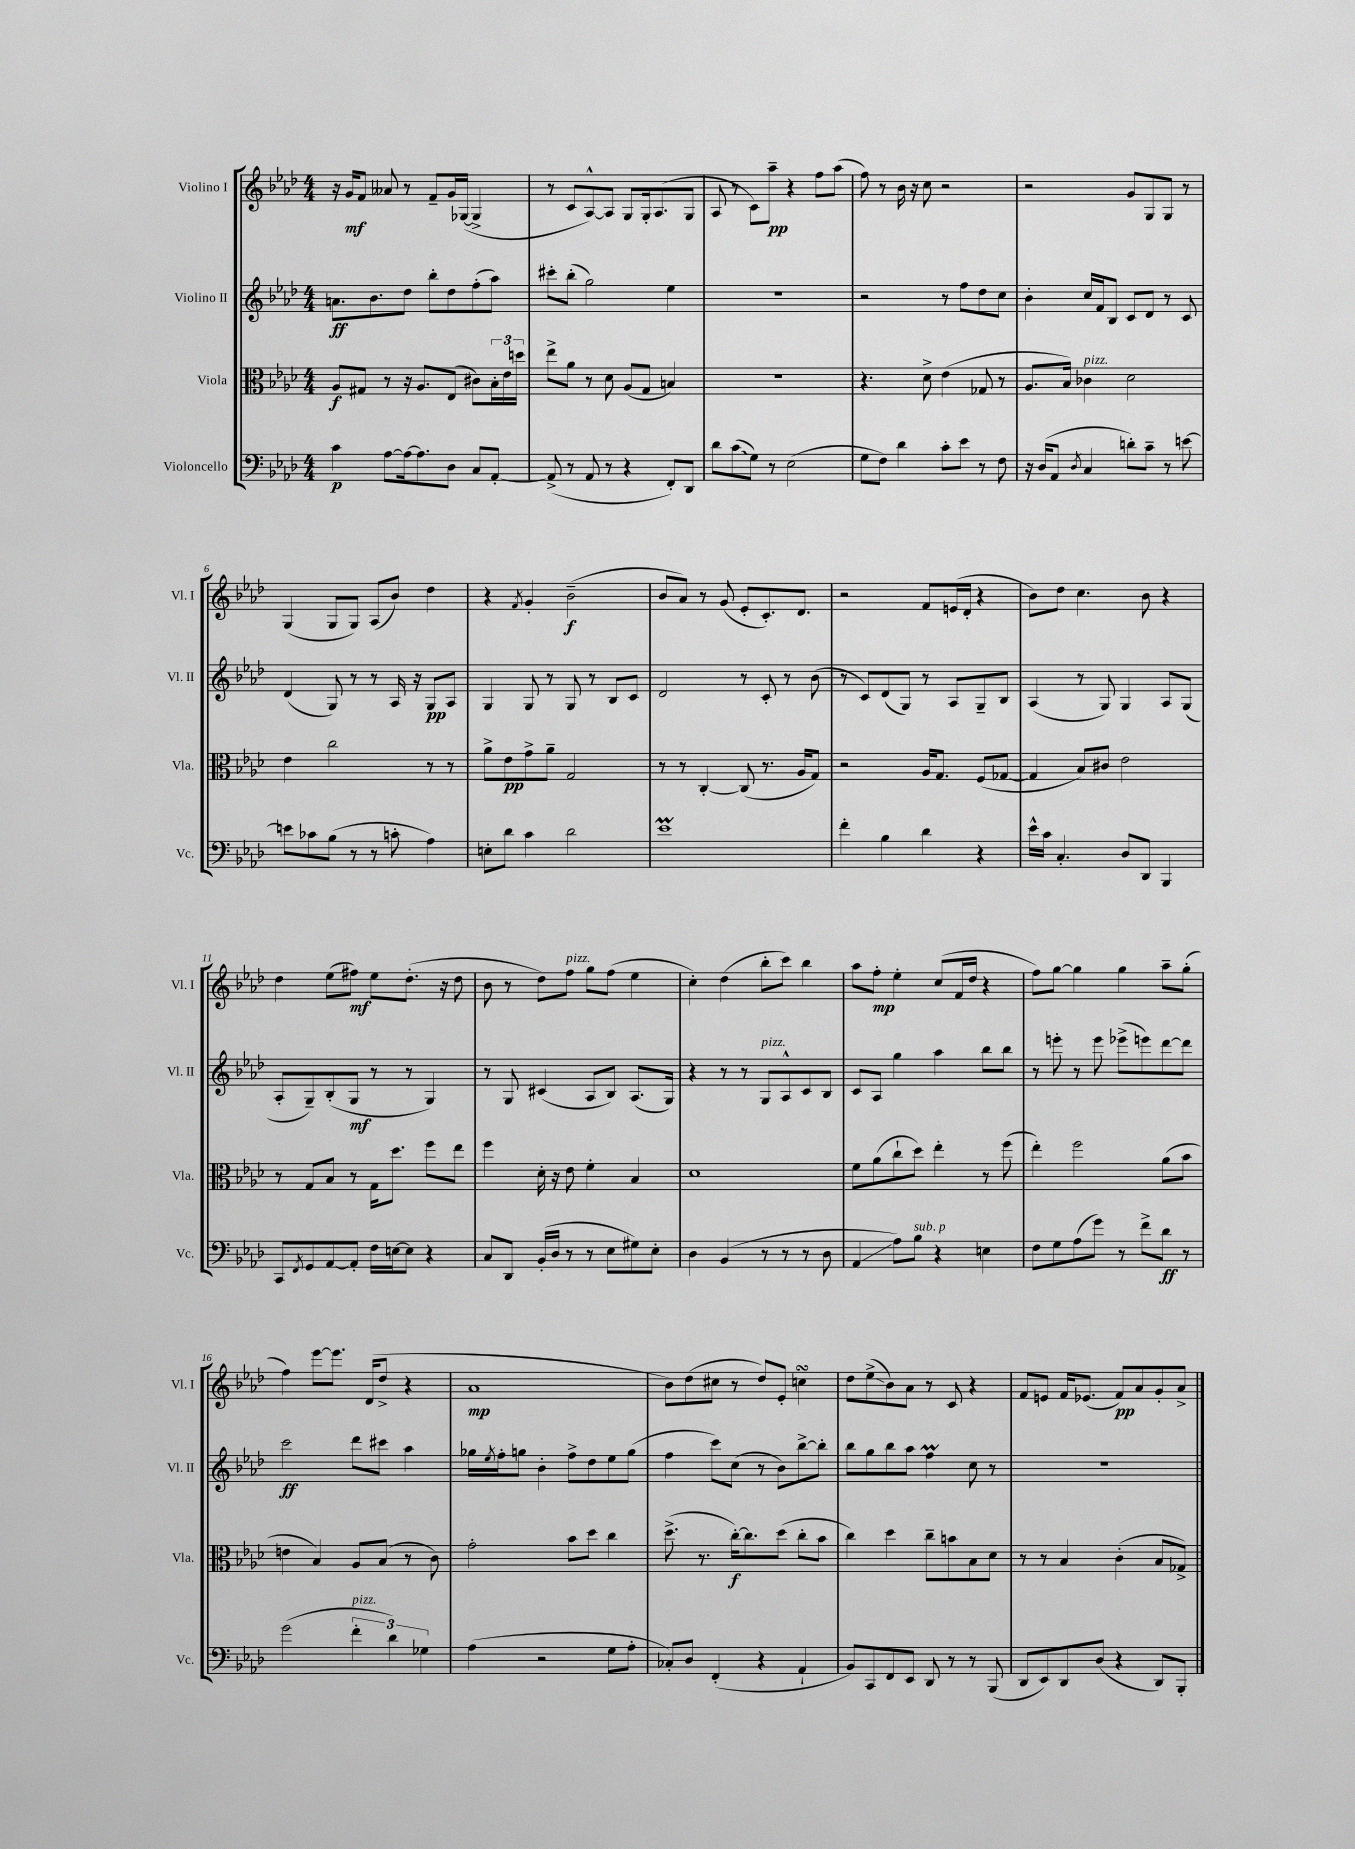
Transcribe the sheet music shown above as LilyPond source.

<<
\new StaffGroup <<
\new Staff = "s0" \with { instrumentName = "Violino I" shortInstrumentName = "Vl. I" } {
    \clef treble \key aes \major \numericTimeSignature \time 4/4
    r16 g'16\mf f'8 aeses'8 r8 f'8-- g'16 ges16~( ges4-> |
    r8 c'8 aes8~-^) aes8 g8 g16-. aes8.( g8 |
    aes8 r8 c'8) aes''8--\pp r4 f''8 aes''8( |
    f''8) r8 bes'16 r16 c''8 r2 |
    r2 g'8 g8 g8 r8 |
    g4( g8 g8) aes8( bes'8) des''4 |
    r4 \acciaccatura { f'8 } g'4-. bes'2--\f( |
    bes'8 aes'8) r8 g'8( ees'8-. c'8.-.) des'8. |
    r2 f'8 e'16( des'16-. r4 |
    bes'8) des''8 c''4. bes'8 r4 |
    des''4 ees''8( fis''8\mf) ees''8 des''8.-.( r16 des''8 |
    bes'8 r8 des''8) f''8^\markup { \italic "pizz." } g''8 f''8( ees''4 |
    c''4-.) des''4( bes''8-. c'''8) bes''4 |
    aes''8 f''8-.\mp ees''4-. c''8( f'16 des''16 r4 |
    f''8) g''8~ g''4 g''4 aes''8-- g''8-.( |
    f''4) ees'''8~ ees'''8. des'16( des''8-> r4 |
    aes'1\mp |
    bes'8) des''8( cis''8 r8 des''8) ees'8-. c''4\turn |
    des''8 ees''8->\glissando( bes'8) aes'8 r8 c'8 r4 |
    f'8 e'8 f'16 ees'8.( f'8\pp) aes'8 g'8-. aes'8-> \bar "|." |
}
\new Staff = "s1" \with { instrumentName = "Violino II" shortInstrumentName = "Vl. II" } {
    \clef treble \key aes \major \numericTimeSignature \time 4/4
    a'8.\ff bes'8. des''8 bes''8-. des''8 f''8-.( aes''8) |
    cis'''8-. bes''8-.( g''2) ees''4 |
    r1 |
    r2 r8 f''8 des''8 c''8 |
    bes'4-. c''16 f'16 bes8 c'8 des'8 r8 c'8 |
    des'4( g8) r8 r8 aes16 r16 g8\pp aes8 |
    g4 g8 r8 g8 r8 bes8 c'8 |
    des'2 r8 c'8-. r8 bes'8( |
    r8 c'8) des'8( g8) r8 aes8 g8-- bes8 |
    aes4( r8 g8) g4 aes8 g8( |
    aes8-. g8--) bes8-.( g8\mf r8 r8 g4) |
    r8 g8 cis'4( aes8 bes8) aes8.( g16) |
    r4 r8 r8 g8^\markup { \italic "pizz." } aes8-^ c'8 bes8 |
    c'8 aes8 g''4 aes''4 bes''8 bes''8 |
    r8 e'''8-. r8 e'''8 ees'''8->( e'''8) des'''8~ des'''8 |
    c'''2\ff des'''8 cis'''8 aes''4 |
    ges''16 \acciaccatura { ees''8 } f''16-. g''8 bes'4-. f''8-> des''8 ees''8 g''8( |
    f''4 c'''8) c''8( r8 bes'8) bes''8~-> bes''8-. |
    bes''8 g''8 bes''8 aes''8 f''4\prall c''8 r8 |
    R1 \bar "|." |
}
\new Staff = "s2" \with { instrumentName = "Viola" shortInstrumentName = "Vla." } {
    \clef alto \key aes \major \numericTimeSignature \time 4/4
    aes8\f gis8 r8 r16 aes8. ees8( cis'8) \tuplet 3/2 { bes16-. ees'16 d''16 } |
    ees''8-> aes'8 r8 des'8 aes8( g8 b4) |
    R1 |
    r4. des'8-> ees'4( ges8 r8 |
    aes8. bes16) ces'4^\markup { \italic "pizz." } des'2 |
    ees'4 c''2 r8 r8 |
    aes'8-> ees'8\pp g'8-> aes'8-- g2 |
    r8 r8 c4~-. c8( r8. aes16 g8) |
    r2 aes16 g8. f8( ges8~ |
    ges4 bes8) cis'8 ees'2 |
    r8 g8 bes8 r8 g16 des''8. f''8 ees''8 |
    f''4 des'16-. r16 ees'8 f'4-. bes4 |
    des'1 |
    f'8 aes'8( c''8-! des''8) ees''4-. r8 f''8( |
    ees''4-.) f''2 aes'8( bes'8 |
    e'4 bes4) aes8 bes8( r8 c'8) |
    g'2-. bes'8 des''8 c''4 |
    des''8.->( r8. c''16~-.\f) c''8. des''8( c''8-. bes'8 |
    c''4) des''4 c''8-- b'8 bes8 des'8 |
    r8 r8 bes4 c'4-.( bes8 ges8->) \bar "|." |
}
\new Staff = "s3" \with { instrumentName = "Violoncello" shortInstrumentName = "Vc." } {
    \clef bass \key aes \major \numericTimeSignature \time 4/4
    c'4\p aes8~ aes16~ aes8. des8 c8 aes,8~-. |
    aes,8->( r8 aes,8 r8 r4 f,8-.) des,8 |
    des'8 \once \override Glissando.style = #'zigzag c'8\glissando( g8) r8 ees2( |
    g8 f8) des'4 c'8-. ees'8 r8 f8 |
    r16 des16( aes,8 \acciaccatura { des8 } c4 d'8-.) c'8-- r8 e'8~ |
    e'8 ces'8 bes8( r8 r8 c'8-. aes4) |
    e8-. des'8 c'4 des'2 |
    ees'1\prall |
    f'4-. bes4 des'4 r4 |
    ees'16-^ c'16 c4.-. des8 des,8 bes,,4 |
    c,8 \acciaccatura { f,8 } g,8 aes,8~ aes,8-. f16 e16~ e8 r4 |
    c8 des,8 bes,16-.( des16 r8 r8 ees8 gis8) ees8-. |
    des4 bes,4( r8 r8 r8 des8 |
    aes,4\glissando aes8) bes8^\markup { \italic "sub. p" } r4 e4 |
    f8 g8 aes8( g'8) r8 f'8-> des'8\ff r8 |
    g'2( \tuplet 3/2 { f'4-.^\markup { \italic "pizz." } des'4) ges4 } |
    aes4( r2 g8 aes8-. |
    ces8-.) des8 f,4-.( r4 aes,4-! |
    bes,8) c,8 f,8 ees,8 des,8 r8 r8 bes,,8( |
    des,8 ees,8) des,8 des8( r4 des,8) bes,,8-. \bar "|." |
}
>>
>>
